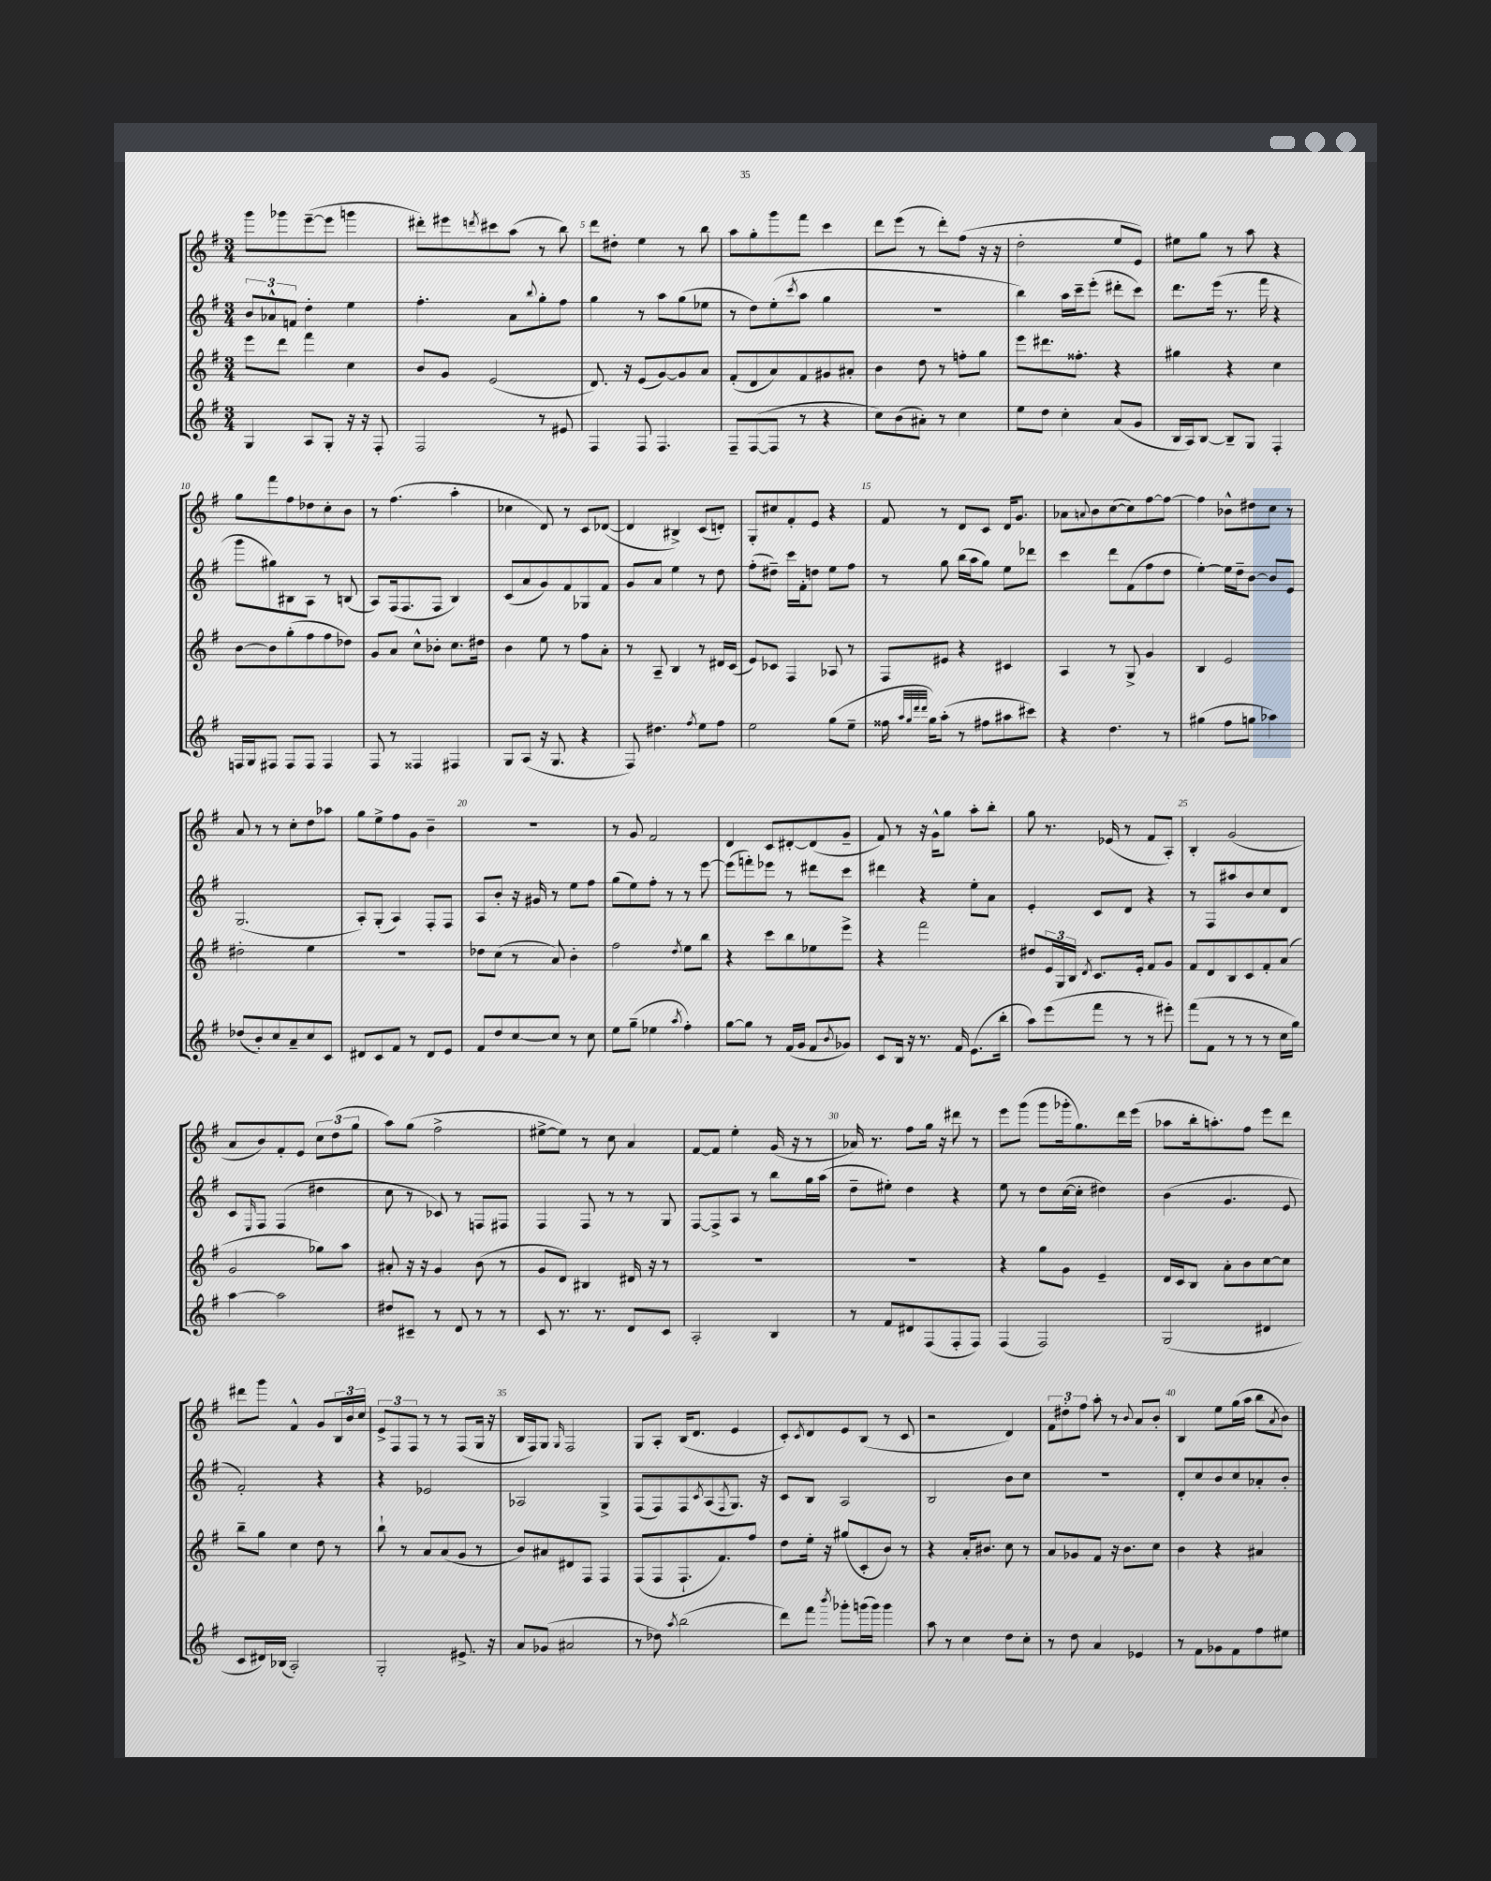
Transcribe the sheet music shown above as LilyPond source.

<<
\new StaffGroup <<
\new Staff = "s0" {
    \clef treble \key g \major \numericTimeSignature \time 3/4
    g'''8 ges'''8 e'''8~--( e'''8 g'''4 |
    dis'''8-.) eis'''8 \acciaccatura { d'''8 } cis'''8 a''8( r8 b''8) |
    d'''8 dis''8-. e''4 r8 b''8 |
    a''8 g''8-. g'''8 fis'''8 c'''4 |
    d'''8 e'''8( r8 d'''8-.) fis''8( r16 r16 |
    d''2-. e''8 e'8) |
    eis''8 g''8 r8 a''8 r4 |
    g''8 fis'''8 fis''8 des''8 c''8-. b'8 |
    r8 fis''4.( a''4-. |
    ces''4 d'8) r8 c'8 des'8~( |
    des'4 bis4->) c'8( d'8-.) |
    g8-. cis''8 fis'8-. e'8 r4 |
    fis'8 r8 d'8 c'8 d'16 g'8. |
    aes'8 \appoggiatura { a'8 } b'8 c''8~( c''8) fis''8~ fis''8~ |
    fis''4 bes'8-^ dis''8 c''8 r8 |
    a'8 r8 r8 c''8-. d''8 aes''8 |
    g''8 e''8-> fis''8 g'8 b'4-- |
    R2. |
    r8 g'8 fis'2 |
    d'4 c'8 dis'8~-. dis'8( g'8-- |
    fis'8) r8 r16 g'16-^ g''8 a''8-. b''8-. |
    g''8 r8. ees'16( r8 fis'8 a8-.) |
    b4-. g'2( |
    a'8 b'8) fis'8-. e'8 \tuplet 3/2 { c''8 d''8( g''8 } |
    a''8) g''8( fis''2-> |
    eis''8~-> eis''8) r8 c''8 a'4 |
    fis'8~ fis'8 e''4-. g'16( r16 r8 |
    aes'16) r8. fis''8 g''16 r16 dis'''8 r8 |
    e'''8 g'''8( g'''8 ges'''16-. g''8.) d'''16 e'''16( |
    aes''8 b''16-. a''8.-.) fis''8 e'''8 d'''8 |
    dis'''8 g'''8 fis'4-^ g'8 \tuplet 3/2 { b16 b'16 c''16 } |
    \tuplet 3/2 { e'8-> fis8 fis8 } r8 r8 fis8( g16 r16 |
    b16 fis16) g8 \grace { g16 } fis2 |
    g8 a8-. b16( d'8. e'4 |
    c'8-.) \acciaccatura { c'8 } d'8 e'8 b8( r8 c'8 |
    r2 d'4) |
    \tuplet 3/2 { fis'8 dis''8-. fis''8 } a''8-. r8 \appoggiatura { b'8 } a'8 b'8-. |
    b4 e''8 g''16( a''16 b''8 \acciaccatura { a'8 } b'8) \bar "|." |
}
\new Staff = "s1" {
    \clef treble \key g \major \numericTimeSignature \time 3/4
    \tuplet 3/2 { b'8 aes'8-^ f'8 } d''4-. e''4 |
    fis''4.-. a'8 \appoggiatura { b''8 } g''8-. fis''8 |
    g''4 r8 a''8 g''8( ees''8 |
    r8 d''8) e''8-.( \acciaccatura { c'''8 } a''8 g''4 |
    R2. |
    b''4) a''16 c'''16-- e'''8-.( dis'''8-. c'''8) |
    d'''8. e'''16( r8. fis'''16 r4 |
    g'''8 gis''8) bis8 a8 r8 b8( |
    a8) fis16( fis8. fis8 b4) |
    c'8( a'8 g'8) fis'8 ges8 fis'8 |
    g'8 a'8 e''4 r8 d''8 |
    fis''8-.( dis''8--) c'''16 fis'16-. d''8 e''8 fis''8 |
    r8 g''8 b''16( a''16 g''8) e''8 des'''8 |
    c'''4 d'''8 fis'8( fis''8 d''8 |
    e''4~-.) e''16 d''16-- b'8~ b'8 e'8 |
    g2.( |
    a8-.) g8-.( a4) fis8-. fis8 |
    a8 b'8-. r16 gis'16 r8 e''8 fis''8 |
    g''8( e''8) fis''8-. r8 r8 e'''8~ |
    e'''8( f'''8-.) ees'''8 r8 dis'''8 c'''8 |
    dis'''4 r4 e''8-. a'8 |
    e'4-. c'8 d'8 r4 |
    r8 fis8 ais''8 b'8 c''8 d'8 |
    c'8 \grace { e16 } fis8 fis4( dis''4 |
    c''8 r8 ces'8) r8 f8 fis8 |
    fis4 fis8 r8 r8 g8 |
    fis8~ fis8-> a8 r8 b''8 g''16 a''16( |
    d''8-- eis''8-.) d''4 r4 |
    e''8 r8 d''8 c''16~( c''16-. dis''4) |
    b'4( g'4. e'8 |
    fis'2-.) r4 |
    r4 ees'2 |
    aes2 g4-> |
    fis8( fis8) fis8 \acciaccatura { c'8 } a8( \acciaccatura { fis8 } g8.) r16 |
    c'8 b8 a2 |
    b2 b'8 c''8 |
    R2. |
    d'8-. c''8 b'8 c''8 aes'8-. b'8-. \bar "|." |
}
\new Staff = "s2" {
    \clef treble \key g \major \numericTimeSignature \time 3/4
    e'''8 d'''8 fis'''4 c''4 |
    b'8 g'8 e'2( |
    d'8.) r16 e'8( g'8~) g'8 a'8 |
    fis'8-.( d'8 a'8) fis'8 gis'8 ais'8-. |
    b'4 d''8 r8 f''8-. g''8 |
    e'''8 dis'''8. fisis''8.-. r4 |
    gis''4 r4 c''4 |
    b'8~ b'8 g''8-.( fis''8 fis''8 des''8) |
    g'8 a'8 c''8-^ bes'8-. c''8. dis''16 |
    b'4 e''8 r8 fis''8 a'8-. |
    r8 a8-- b4 r8 dis'16 c'16( |
    e'8) ces'8 fis4 aes8 r8 |
    fis8 eis'8 r4 cis'4 |
    a4 r8 g8-> g'4 |
    b4 e'2 |
    dis''2-. e''4 |
    R2. |
    des''8 c''8( r8 a'8) b'4-. |
    fis''2 \acciaccatura { d''8 } e''8 b''8 |
    r4 c'''8 b''8 ees''8 e'''8-> |
    r4 fis'''2 |
    dis''8 \tuplet 3/2 { e'16 g16 b16 } \acciaccatura { d'8 } c'8. e'16-. fis'8 g'8 |
    fis'8 d'8 b8 c'8 fis'8-. a'8( |
    g'2 ges''8) a''8 |
    ais'8-. r16 r16 g'4 b'8( r8 |
    g'8 d'8) bis4 dis'16 r16 r8 |
    R2. |
    R2. |
    r4 g''8 g'8 e'4-- |
    d'16 c'16 b8 a'8-. b'8 c''8~ c''8 |
    b''8-- g''8 c''4 d''8 r8 |
    b''8-! r8 a'8 a'8( g'8 r8 |
    b'8) ais'8 dis'8 fis8 fis4 |
    fis8( fis8 fis8.-! fis'8.) fis''8 |
    d''8 e''16-. r16 gis''8( c'8-. b'8) r8 |
    r4 a'16-. bis'8. c''8 r8 |
    a'8 ges'8 fis'8 r16 b'8. c''8 |
    b'4 r4 ais'4 \bar "|." |
}
\new Staff = "s3" {
    \clef treble \key g \major \numericTimeSignature \time 3/4
    g4 a8 g8-. r16 r16 fis8-. |
    fis2 r8 eis'8 |
    fis4 fis8 fis4. |
    fis8-- fis8~( fis8 r8 r4 |
    c''8) b'8( ais'8-.) r8 c''4 |
    e''8 d''8 c''4-. a'8( g'8 |
    b16 a16) b8~ b8-- g8 fis4-. |
    f16 g16 fis8 fis8 fis8 fis4 |
    fis8 r8 fisis4 fis4 |
    g8 a8( r16 g8. r4 |
    fis8) dis''4. \acciaccatura { fis''8 } e''8 fis''8 |
    e''2 g''8( e''8-- |
    fisis''16 \grace { a''32 g''32 d'''32 d'''32 } g''16) a''8-.( r8 fis''8 ais''8 cis'''8) |
    r4 d''4. r8 |
    gis''4( fis''8 g''8 aes''4) |
    des''8( b'8-.) c''8 a'8-- c''8 c'8 |
    dis'8 c'8 fis'8 r8 dis'8 e'8 |
    fis'8 d''8 c''8~ c''8 r8 c''8 |
    e''8 g''8--( ees''4 \acciaccatura { a''8 } fis''4-.) |
    g''8~ g''8 r8 fis'16( g'16 fis'8 \acciaccatura { b'8 } ges'8) |
    c'8 b16 r16 r8. fis'16 e'8.( b''16-. |
    a''8) e'''8( fis'''8 r8 r8 eis'''8-.) |
    fis'''8( fis'8 r8 r8 r8 c''16 g''16) |
    a''4~ a''2 |
    dis''8 cis'8-- r8 d'8 r8 r8 |
    c'8 r8. r8. d'8 c'8 |
    a2-. b4 |
    r8 fis'8 dis'8 fis8( fis8-. fis8) |
    fis4( fis2) |
    g2( dis'4 |
    c'8 dis'16) bes16( a2-.) |
    g2-. eis'8.-> r16 |
    a'8 ges'8( ais'2 |
    r8 des''8) \acciaccatura { a''8 } b''2( |
    d'''8) fis'''8 \acciaccatura { b'''8 } ges'''8-. g'''16( g'''16) g'''4 |
    a''8 r8 c''4 d''8 c''8-. |
    r8 d''8 a'4 ees'4 |
    r8 fis'8 ges'8 fis'8 fis''8 eis''8 \bar "|." |
}
>>
>>
\layout { \context { \Score currentBarNumber = #3 \override BarNumber.break-visibility = ##(#f #t #t) barNumberVisibility = #(every-nth-bar-number-visible 5) } }
